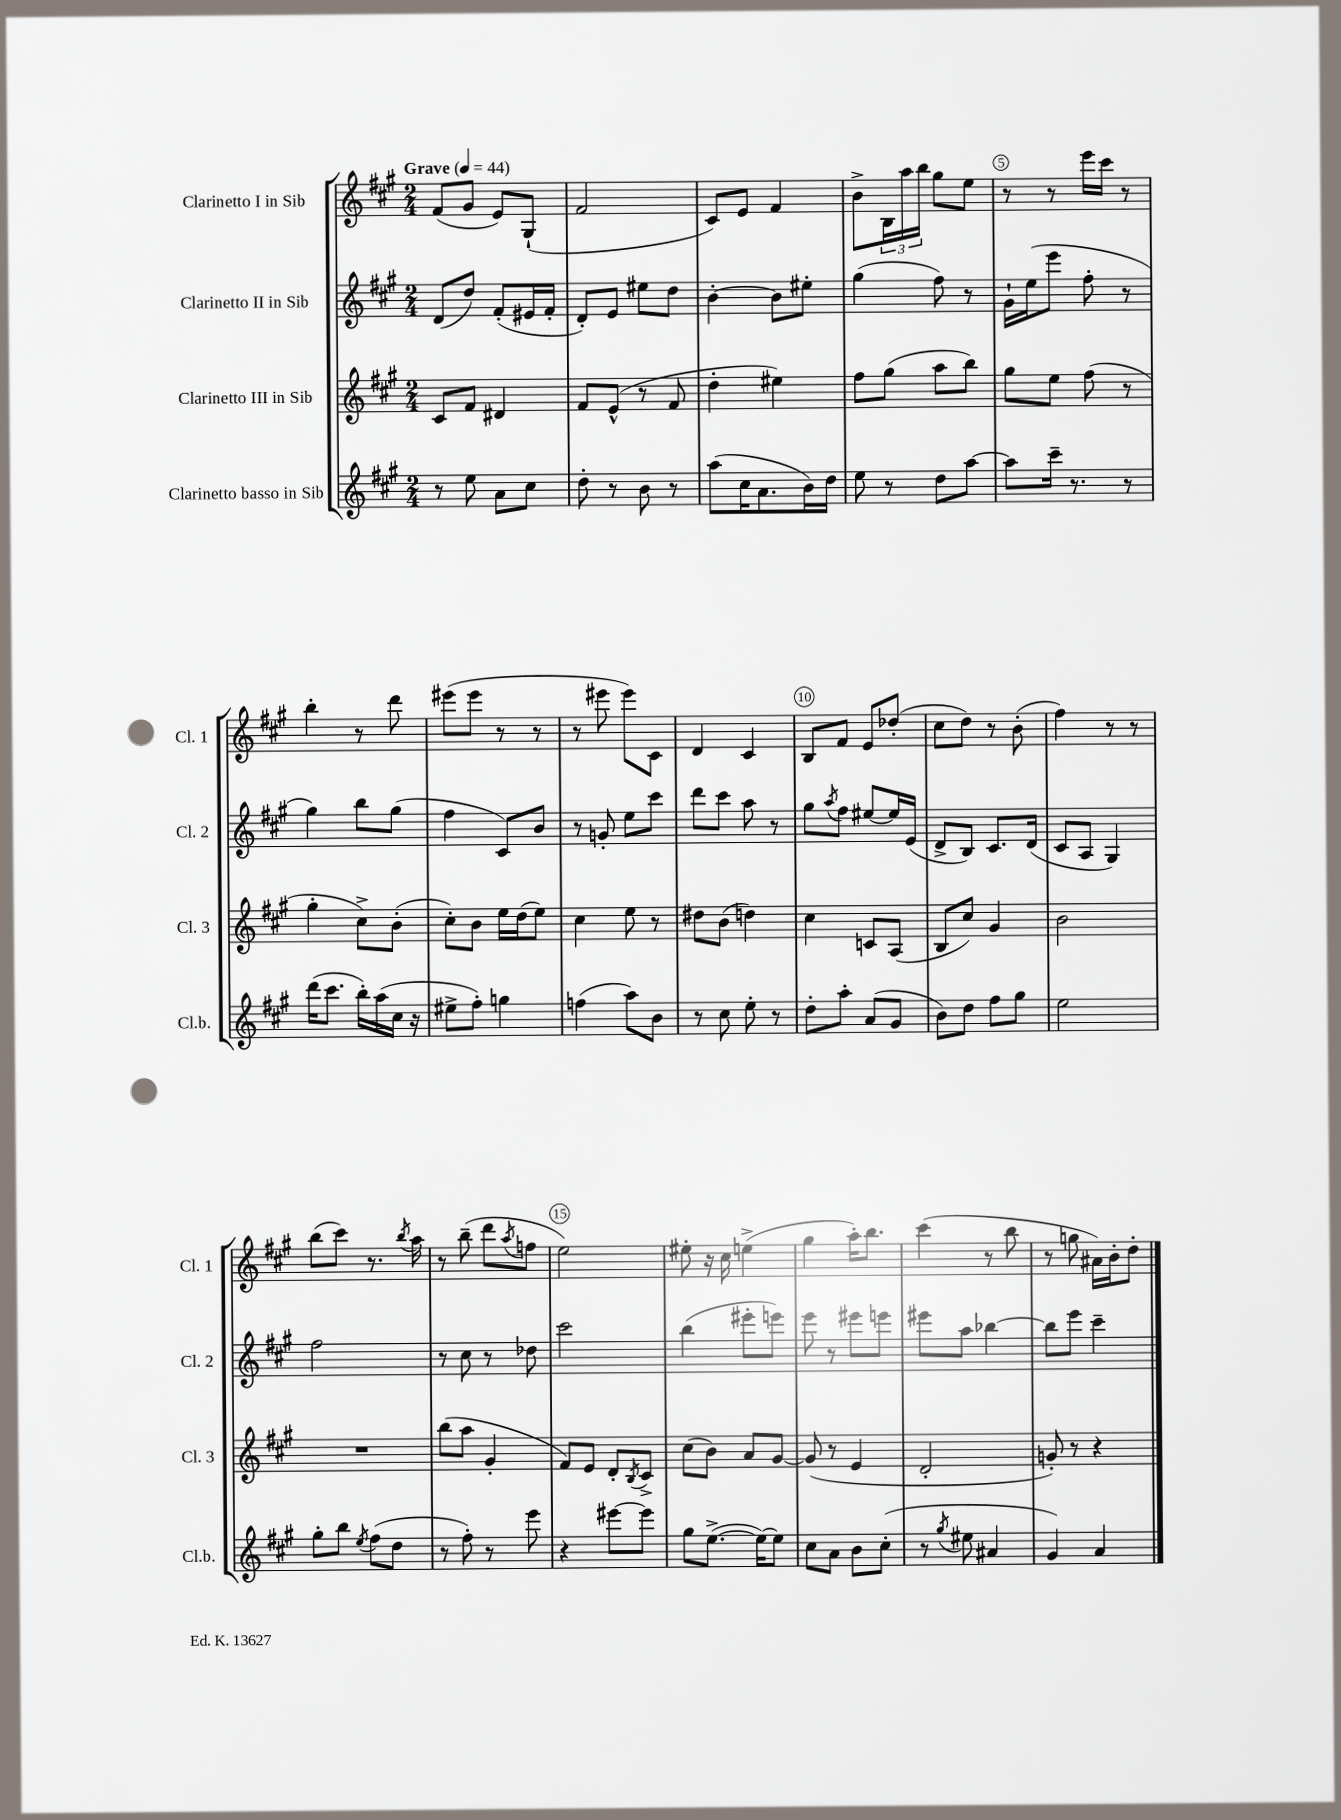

**kern	**kern	**kern	**kern
*staff4	*staff3	*staff2	*staff1
*clefG2	*clefG2	*clefG2	*clefG2
*k[f#c#g#]	*k[f#c#g#]	*k[f#c#g#]	*k[f#c#g#]
*M2/4	*M2/4	*M2/4	*M2/4
*MM44	*MM44	*MM44	*MM44
8r	8c#/L	(8d/L	(8f#/L
8ee\	8f#/J	8dd/J)	8g#/J
8a\L	4d#/	(8f#'/L	8e/L)
8cc#\J	.	16e#/L	(8G#`/J
.	.	16f#'/JJ	.
=	=	=	=
8dd'\	8f#/L	8d'/L)	2f#/
8r	(8e^^/J	8e/J	.
8b\	8r	8ee#\L	.
8r	8f#/	8dd\J	.
=	=	=	=
(8aa\L	4dd'\	[4b'\	8c#/L)
16cc#\K	.	.	8e/J
8.a\	.	.	.
.	4ee#\)	8b\]L	4f#/
16b\L)	.	8ee#'\J	.
16dd\JJ	.	.	.
=	=	=	=
8ee\	8ff#\L	(4gg#\	8b^\L
8r	(8gg#\J	.	24B\L
.	.	.	24aa\
.	.	.	24bb\JJ
8dd\L	8aa\L	8ff#\)	8gg#\L
[8aa\J	8bb\J)	8r	8ee\J
=	=	=	=
8aa\]L	8gg#\L	16g#`\LL	8r
.	.	(16ee\J	.
16ccc#~\Jk	8ee\J	8eee\J	8r
8.r	.	.	.
.	(8ff#\	8ff#'\	16eee\LL
.	.	.	16ccc#\JJ
8r	8r	8r	8r
=	=	=	=
(16ddd\LK	4gg#'\	4gg#\)	4bb'\
8.ccc#\J	.	.	.
16bb'\LL)	8cc#^\L)	8bb\L	8r
(16aa\	.	.	.
16cc#\JJ	(8b'\J	(8gg#\J	8ddd\
16r	.	.	.
=	=	=	=
8ee#^\L	8cc#'\L)	4ff#\	(8eee#\L
8ff#'\J)	8b\J	.	8eee#\J
4gg\	16ee\LL	8c#/L)	8r
.	(16dd\J	.	.
.	8ee\J)	8b/J	8r
=	=	=	=
(4ff\	4cc#\	8r	8r
.	.	8g'/	8eee#\
8aa\L)	8ee\	8ee\L	8eee#\L)
8b\J	8r	8ccc#\J	8c#\J
=	=	=	=
8r	8dd#\L	8ddd\L	4d/
8cc#\	(8b\J	8ccc#\J	.
8ee'\	4dd\)	8aa\	4c#/
8r	.	8r	.
=	=	=	=
8dd'\L	4cc#\	8gg#\L	8B/L
.	.	8qaa/	.
8aa'\J	.	8ff#\J	8f#/J
(8a/L	8c/L	[8ee#/L	8e/L
8g#/J	(8A/J	16ee#/]L	(8dd-'/J
.	.	(16e/JJ	.
=	=	=	=
8b\L)	8B/L	8d^/L	8cc#\L
8dd\J	8cc#/J)	8B/J)	8dd\J)
8ff#\L	4g#/	8.c#/L	8r
8gg#\J	.	.	(8b'\
.	.	(16d/Jk	.
=	=	=	=
2ee\	2b\	8c#/L	4ff#\)
.	.	8A/J	.
.	.	4G#/)	8r
.	.	.	8r
=	=	=	=
8gg#'\L	2r	2ff#\	(8bb\L
8bb\J	.	.	8ccc#\J)
8qee/	.	.	.
(8ff#\L	.	.	8.r
8dd\J	.	.	.
.	.	.	8qbb/
.	.	.	16aa\
=	=	=	=
8r	(8bb\L	8r	8r
8ff#'\)	8aa\J	8cc#\	(8bb~\
8r	4g#'/	8r	8ddd\L
.	.	.	8qaa/
8eee\	.	8dd-\	8ff\J
=	=	=	=
4r	8f#/L)	2ccc#\	2ee\)
.	8e/J	.	.
[8eee#\L	8d'/L	.	.
.	8qB/	.	.
8eee#\]J	8c#^/J	.	.
=	=	=	=
8gg#\L	(8cc#\L	(4bb\	8ee#'\
([8.ee^\J	8b\J)	.	16r
.	.	.	16cc#\
.	8a/L	8eee#'\L	(4ee^\
16ee\_LK)	.	.	.
8ee\]J	[8g#/J	8eee\J)	.
=	=	=	=
8cc#\L	(8g#/]	8eee\	4gg#\
8a\J	8r	8r	.
8b\L	4e/	8eee#\L	16aa'\LK)
.	.	.	8.bb\J
(8cc#'\J	.	8eee\J	.
=	=	=	=
8r	2d'/	8eee#\L	(4ccc#\
8qgg#/	.	.	.
8ee#\	.	8aa\J	.
4a#/	.	[4bb-\	8r
.	.	.	8bb\
=	=	=	=
4g#/)	8g'/)	8bb-\]L	8r
.	8r	8eee\J	8gg\
4a/	4r	4ccc#~\	16a#\LL)
.	.	.	16b'\J
.	.	.	8dd'\J
==	==	==	==
*-	*-	*-	*-
